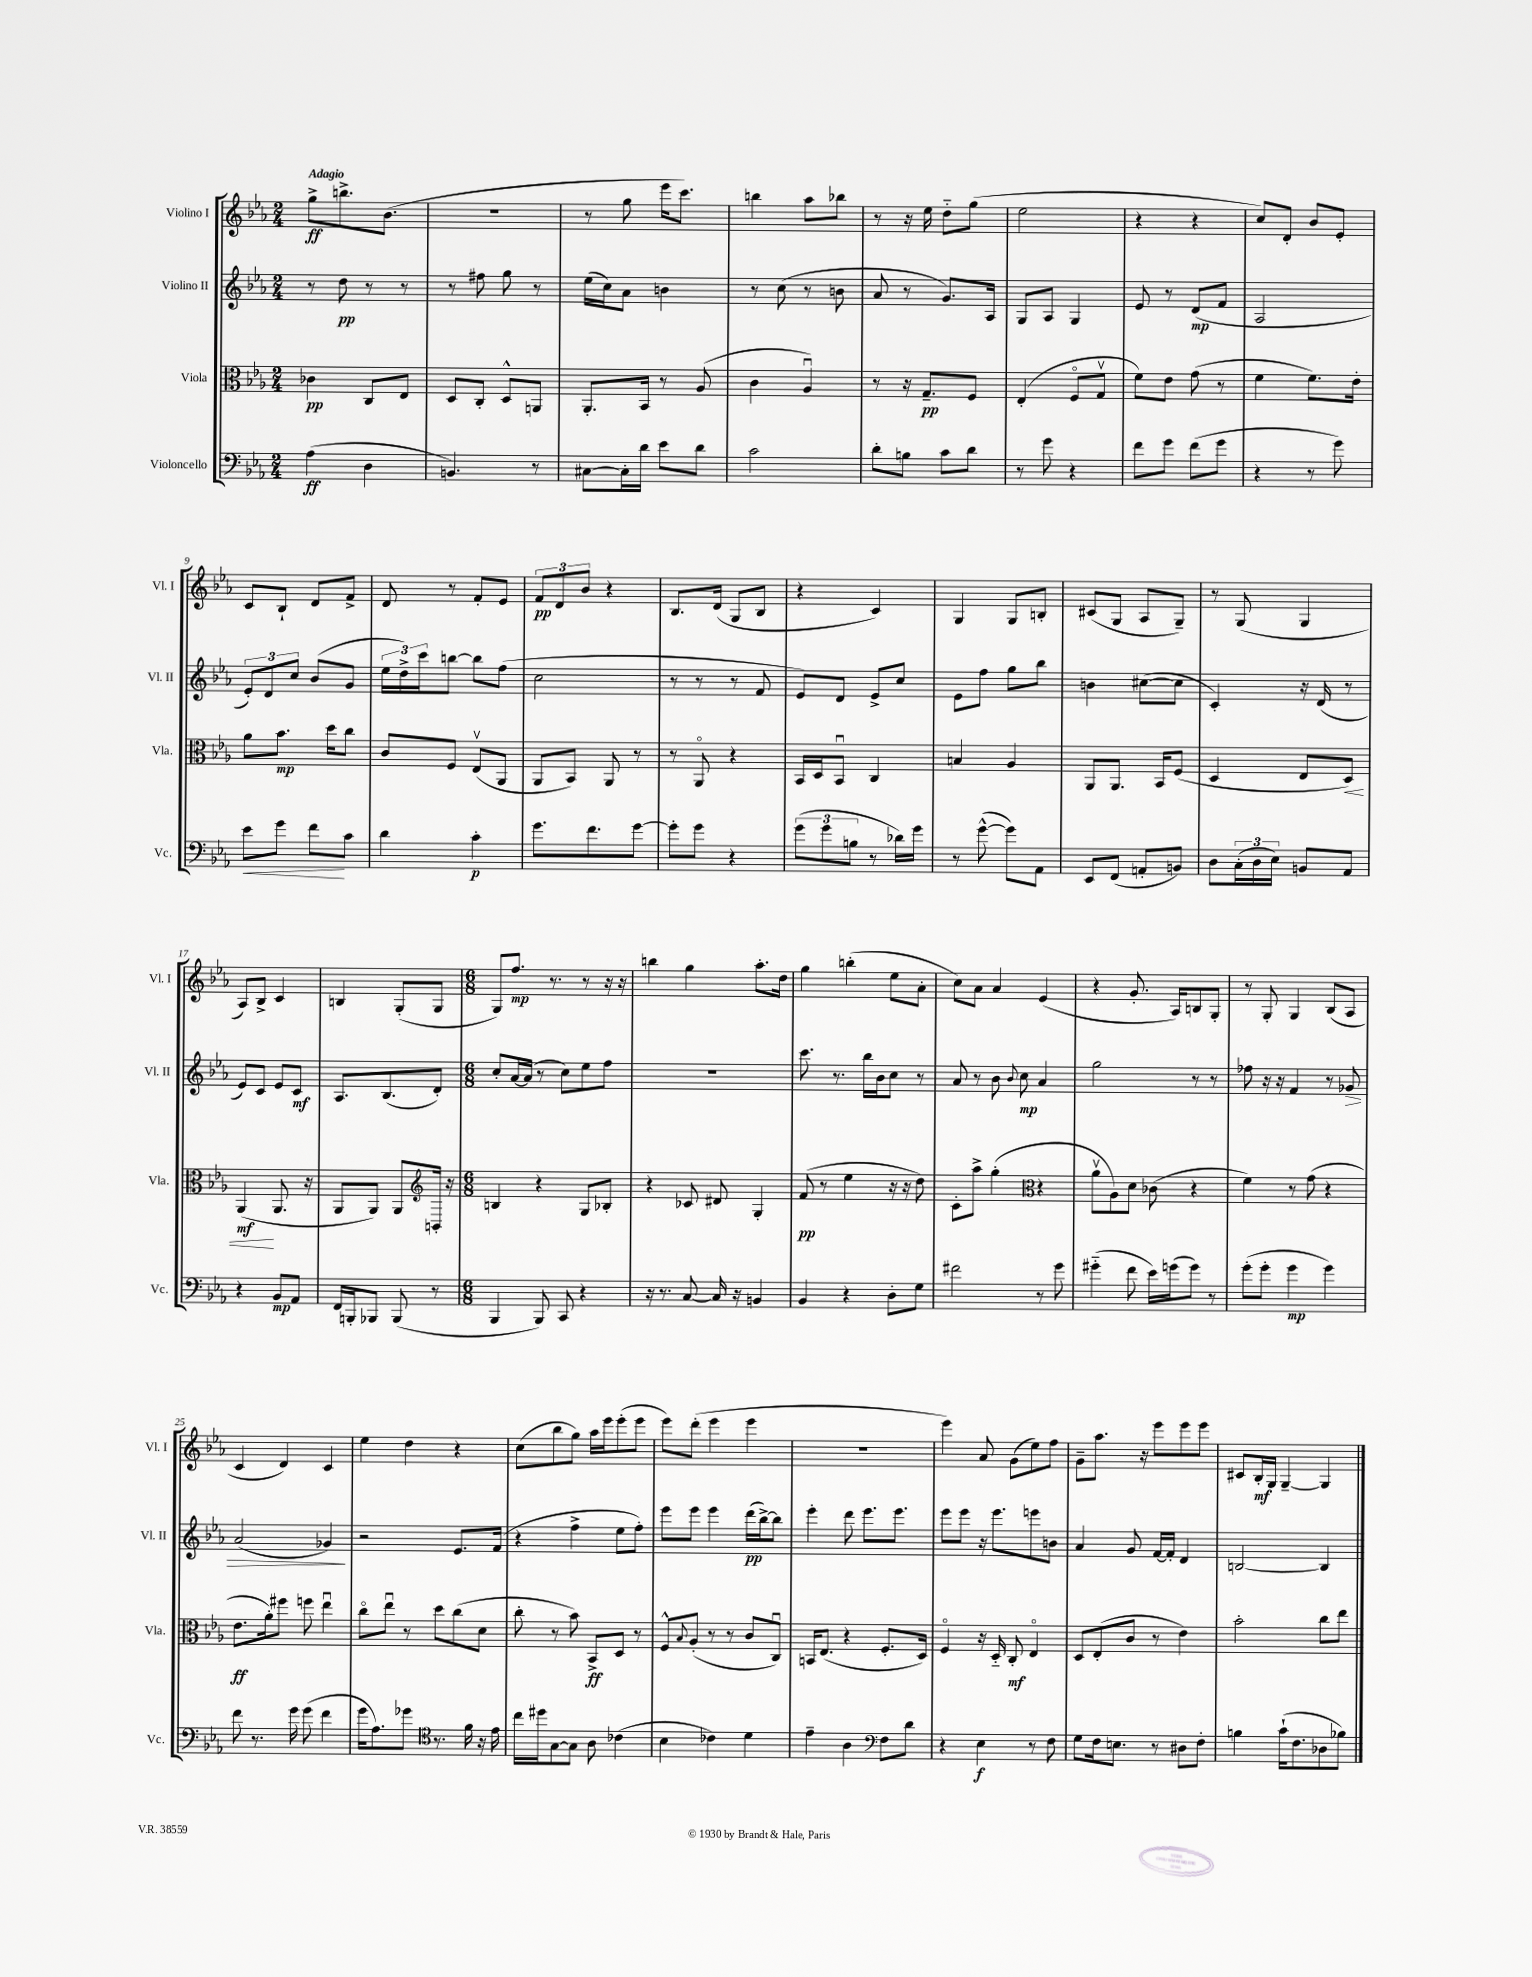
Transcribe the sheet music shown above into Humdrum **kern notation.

**kern	**kern	**kern	**kern
*staff4	*staff3	*staff2	*staff1
*clefF4	*clefC3	*clefG2	*clefG2
*k[b-e-a-]	*k[b-e-a-]	*k[b-e-a-]	*k[b-e-a-]
*M2/4	*M2/4	*M2/4	*M2/4
(4A-\	4c-\	8r	8gg^\L
.	.	8dd\	8.bb^\
4D\	8C/L	8r	.
.	.	.	(8.b-\J
.	8E-/J	8r	.
=	=	=	=
4.BB/)	8D/L	8r	2r
.	8C'/J	8ff#\	.
.	8D^^/L	8gg\	.
8r	8AA/J	8r	.
=	=	=	=
[8C#\L	8.AA-'/L	(16ee-\LL	8r
.	.	16cc\J)	.
16C#'\]L	.	8a-\J	8gg\
16d\JJ	16BB-/Jk	.	.
8e-\L	8r	4b\	16eee-\LK
.	.	.	8.ccc\J)
8d\J	(8A-/	.	.
=	=	=	=
2c\	4c\	8r	4bb\
.	.	(8cc\	.
.	4A-u/)	8r	8aa-\L
.	.	8b\	8bb-\J
=	=	=	=
8d'\L	8r	8a-/	8r
8B\J	16r	8r	16r
.	8.G~/L	.	16ee-\
8c\L	.	8.g/L)	8dd'~\L
8d\J	8F/J	.	(8gg\J
.	.	16A-/Jk	.
=	=	=	=
8r	(4E-'/	8G/L	2ee-\
8g\	.	8A-/J	.
4r	8Fo/L	4G/	.
.	8Gv/J	.	.
=	=	=	=
8f\L	8f\L)	8e-/	4r
8g\J	8e-\J	8r	.
(8f\L	(8g\	(8d/L	4r
8g\J	8r	8f/J	.
=	=	=	=
4r	4f\	2A-/	8cc/L)
.	.	.	8d'/J
8r	8.f\L)	.	8b-/L
8g\)	.	.	8e-'/J
.	16e-'\Jk	.	.
=	=	=	=
8e-\L	8a-\L	12e-'/L)	8c/L
.	.	12d/	.
8g\J	8.b-\J	.	8B-`/J
.	.	12cc/J	.
8f\L	.	(8b-/L	8d/L
.	16dd\LK	.	.
8c\J	8cc\J	8g/J	8f^/J
=	=	=	=
4d\	8c/L	24ee-\LL	8d/
.	.	24dd^\)	.
.	.	24ccc\J	.
.	8F/J	[8bb\J	8r
4c'\	(8E-v/L	8bb\]L	8f'/L
.	8AA-/J	(8ff\J	8e-/J
=	=	=	=
8.g\L	8AA-/L	2cc\	12f/L
.	.	.	12d/
.	8BB-/J)	.	.
.	.	.	12b-/J
8.f\	.	.	.
.	8AA-/	.	4r
[8g\J	8r	.	.
=	=	=	=
8g'\]L	8r	8r	8.B-/L
8g\J	8AA-o/	8r	.
.	.	.	(16d/Jk
4r	4r	8r	8G/L
.	.	8f/	8B-/J
=	=	=	=
(12g\L	16BB-/LL	8e-/L)	4r
.	16D/J	.	.
12g\	.	.	.
.	8BB-u/J	8d/J	.
12B\J	.	.	.
8r	4C/	8e-^/L	4c/)
16d-\LL)	.	8cc/J	.
16g\JJ	.	.	.
=	=	=	=
8r	4B/	8e-\L	4G/
([8g^^\	.	8ff\J	.
8g\]L)	4A-/	8gg\L	8G/L
8AA-\J	.	8bb-\J	8B'/J
=	=	=	=
8EE-/L	8AA-/L	4b\	(8c#/L
(8FF/J	8.AA-/J	.	8G/J
8AA'/L	.	([8cc#\L	8A-/L
.	16BB-/LK	.	.
8BB/J)	(8F/J	8cc#\]J	8G~/J)
=	=	=	=
8D\L	4D/	4c'/)	8r
(24C'\L	.	.	(8G/
24D\	.	.	.
24E-\JJ)	.	.	.
8BB/L	8E-/L	16r	4G/
.	.	(16d/	.
8AA-/J	8D/J)	8r	.
=	=	=	=
4r	(4AA-/	8e-/L)	8A-/L)
.	.	8c/J	8B-^/J
8BB-/L	8.AA-/	8e-/L	4c/
8AA-/J	.	8c/J	.
.	16r	.	.
=	=	=	=
16FF/LL	8AA-/L	8.A-/L	4B/
16BBB'/J	.	.	.
8BBB-/J	8AA-/J)	.	.
.	.	(8.B-/	.
(8BBB-/	8AA-/L	.	(8G'/L
8r	16BB'/Jk	8d'/J)	8G/J
.	16r	.	.
=	=	=	=
*	*clefG2	*	*
*M6/8	*M6/8	*M6/8	*M6/8
4BBB-/	4B/	8cc'/L	8G/L)
.	.	[16a-/L	8.ff/J
.	.	(16a-/]JJ	.
8BBB-/)	4r	8r	.
.	.	.	8.r
8CC/	.	8cc\L)	.
4r	8G/L	8ee-\	8r
.	8B-'/J	8ff\J	16r
.	.	.	16r
=	=	=	=
16r	4r	2.r	4bb\
8.r	.	.	.
[8C/	8c-/	.	4gg\
16C/]	8d#/	.	.
16r	.	.	.
4BB/	4G'/	.	8.aa-'\L
.	.	.	16dd\Jk
=	=	=	=
4BB-/	(8f/	8.ccc\	4gg\
.	8r	.	.
.	.	8.r	.
4r	4ee-\	.	(4bb'\
.	.	16bb-\LL	.
.	.	16b-\J	.
8D'\L	16r	8cc\J	8ee-\L
.	16r	.	.
8G\J	8dd\)	8r	8a-'\J
=	=	=	=
2f#\	8c'\L	8a-/	8cc\L)
.	8aa-^\J	8r	8a-\J
.	(4gg'\	8b-\	4a-/
.	.	8qqb-/	.
.	.	8cc\	.
8r	4r	4a-/	(4e-/
8g\	.	.	.
=	=	=	=
*	*clefC3	*	*
(4g#'~\	8a-v\L	2gg\	4r
.	8A-\)	.	.
8f\	8d\J	.	8.g'/
16e-\LL)	(8c-\	.	.
(16g\J	.	.	16A-/LK)
8g\J)	4r	8r	8B/
8r	.	8r	8G'/J
=	=	=	=
(8g'\L	4f\)	8ff-\	8r
8g'\J	.	16r	8G'/
.	.	16r	.
4g\	8r	4f/	4G/
.	(8g\	.	.
4g\)	4r	8r	(8B-/L
.	.	8g-/	8A-/J
=	=	=	=
8f\	8.e-\L	(2a-/	4c/
8.r	.	.	.
.	16a-'\k)	.	.
.	8ff#\J	.	4d/)
16g\	.	.	.
(8g\	8ff\	.	.
4f\	4ee-u\	4g-/)	4c/
=	=	=	=
16g\LK	8cco\L	2r	4ee-\
8.A-\)	.	.	.
.	8ee-u\J	.	.
8g-\J	8r	.	4dd\
8.r	8dd\L	.	.
.	(8cc\	8.e-/L	4r
16f\	.	.	.
16r	8d\J	.	.
16e-\	.	(16f/Jk	.
=	=	=	=
*clefC4	*	*	*
16cc\LL	8cc'\	4r	(8cc\L
16dd#\J	.	.	.
[8G\	8r	.	8bb-\
8G\]J	8b-\)	4ff^\	8gg\J)
8A-\	8BB-^/L	.	16aa-\LL
.	.	.	16eee-\J
(4c-\	8D/J	8ee-\L	(8eee-'\
.	8r	8ff'\J)	8eee-\J
=	=	=	=
4B-\	8F^^/L	8eee-\L	8eee-\L)
.	8qqB-/	.	.
.	(8A-'/J	8eee-\J	(8ddd'\J
4c-\)	8r	4eee-\	4eee-\
.	8r	.	.
4d\	8c/L	(16ddd\LL	4eee-\
.	.	[16bb-^\J)	.
.	8Cu/J)	8bb-\]J	.
=	=	=	=
4e-~\	16BB/LK	4eee-'\	2.r
.	(8.E-/J	.	.
4A-\	4r	8ddd\	.
.	.	8.eee-\L	.
8F\L	8.F'/L	.	.
.	.	8.eee-\J	.
8d\J	.	.	.
.	16D/Jk)	.	.
=	=	=	=
*clefF4	*	*	*
4r	4Fo/	8eee-\L	4eee-\)
.	.	8eee-\J	.
4E-\	16r	16r	8a-/
.	16D'~/	8.eee-\L	.
.	8C'/	.	(8g\L
8r	4E-o/	8eee\	8ee-\)
8F\	.	8b\J	8ff\J
=	=	=	=
8G\L	8D/L	4a-/	8g~\L
16F\k	(8E-'/	.	8.aa-\J
8.E\J	.	.	.
.	8c/J	8g/	.
.	.	.	16r
8r	8r	[16f/LL	8eee-\L
.	.	16f'/]JJ	.
8D#\L	4e-\)	4d/	8eee-\
8F'\J	.	.	8eee-\J
=	=	=	=
4B\	2b-'\	[2B/	8c#/L
.	.	.	16B-'/L
.	.	.	16G/JJ
(16c`\LK	.	.	[4G~/
8.F\	.	.	.
8D-\	8cc\L	4B/]	4G/]
8B-\J)	8ee-\J	.	.
==	==	==	==
*-	*-	*-	*-
